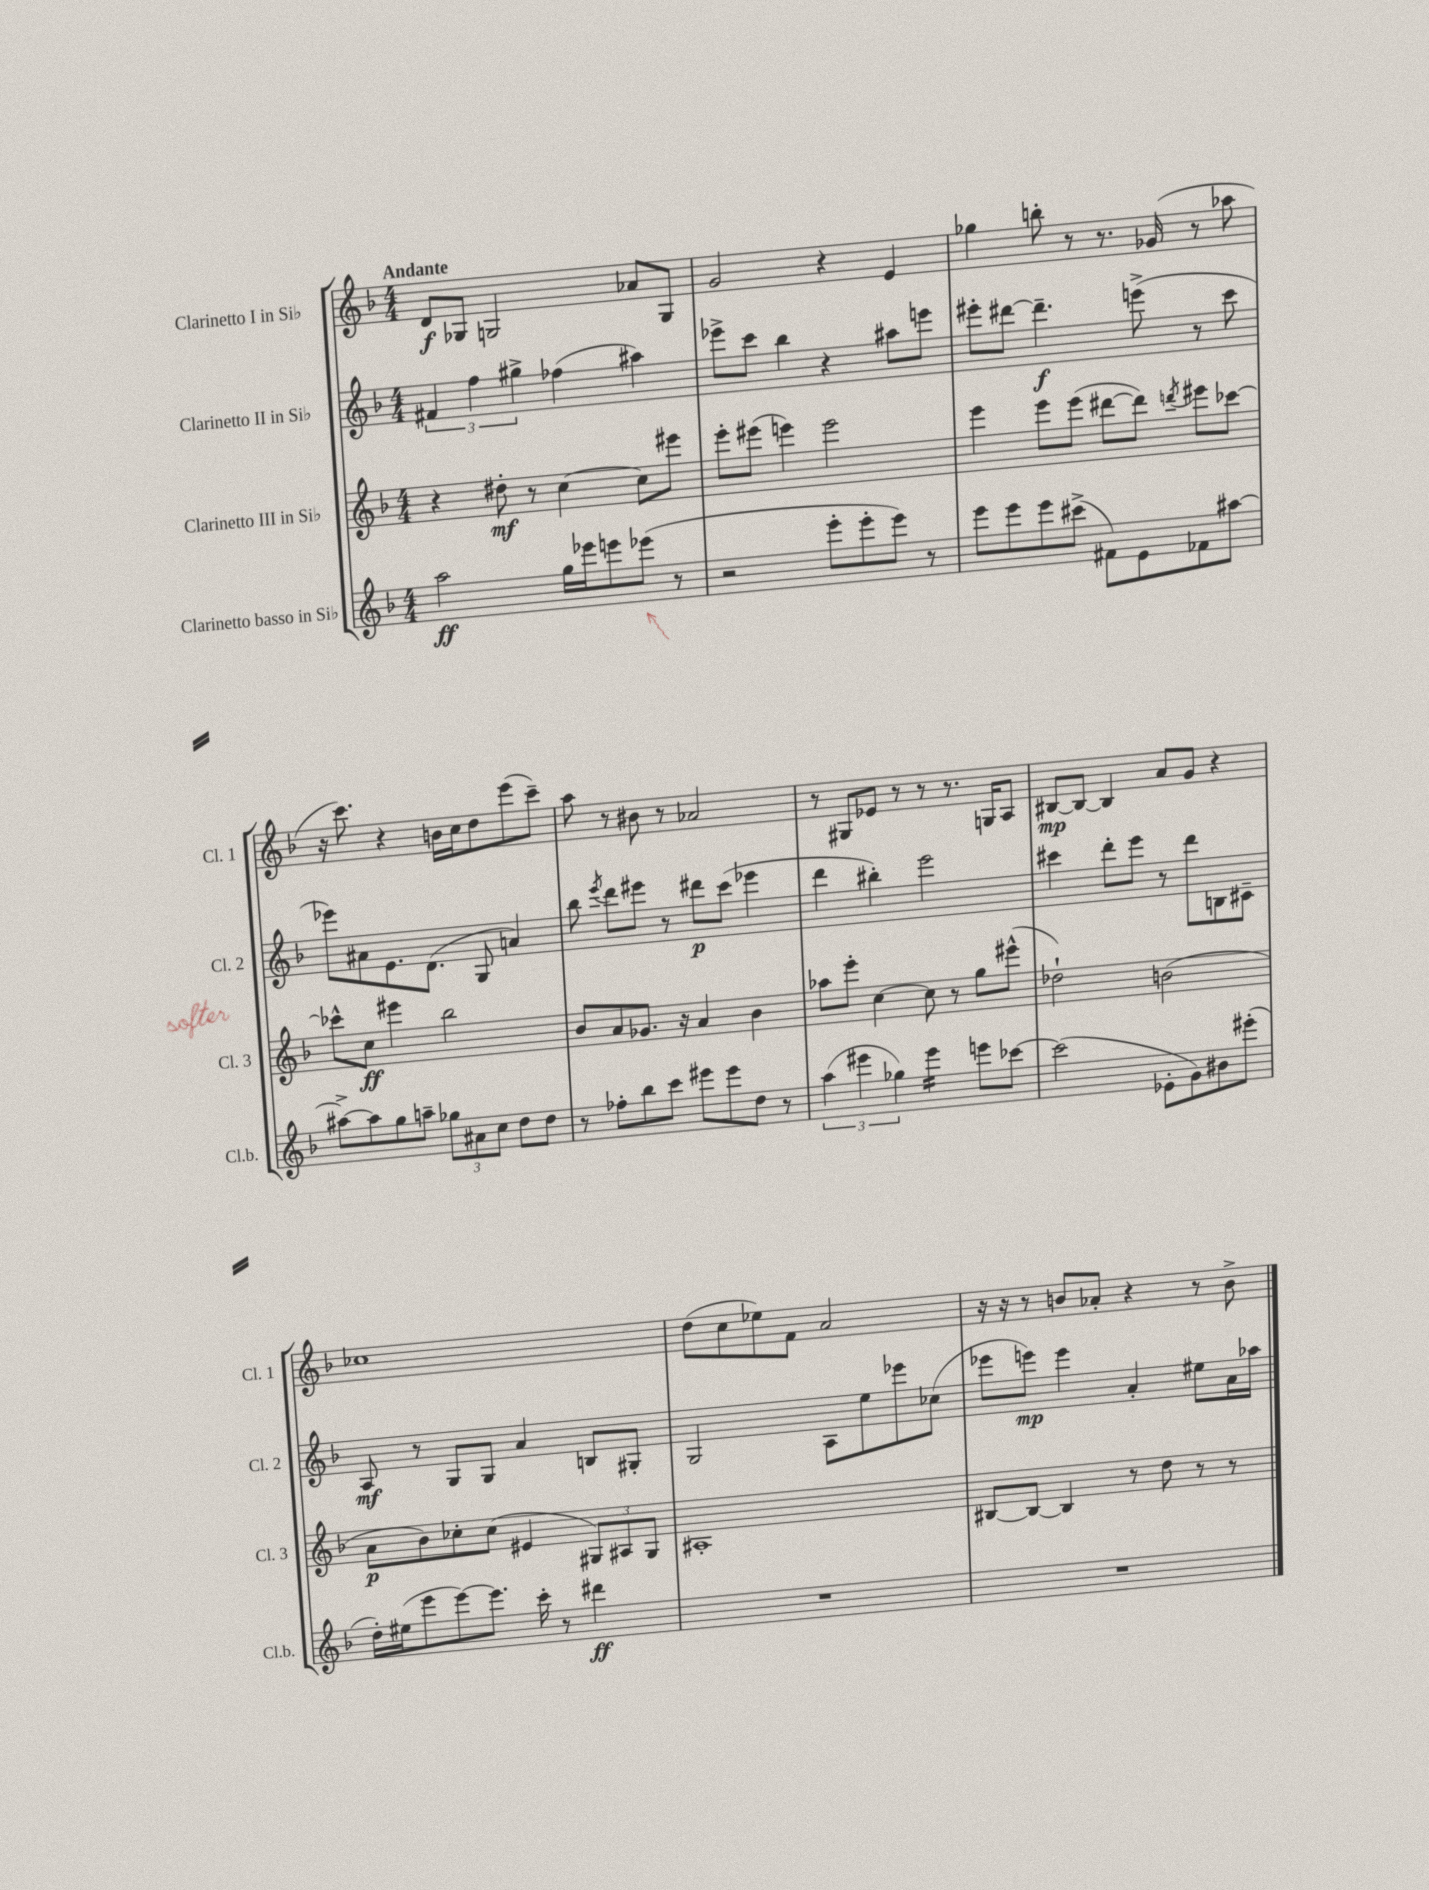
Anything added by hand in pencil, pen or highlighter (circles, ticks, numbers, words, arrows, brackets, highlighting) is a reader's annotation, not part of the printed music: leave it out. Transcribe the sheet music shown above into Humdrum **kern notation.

**kern	**kern	**kern	**kern
*staff4	*staff3	*staff2	*staff1
*clefG2	*clefG2	*clefG2	*clefG2
*k[b-]	*k[b-]	*k[b-]	*k[b-]
*M4/4	*M4/4	*M4/4	*M4/4
2aa\	4r	6f#/	8d/L
.	.	.	8G-/J
.	.	6ff\	.
.	8dd#'\	.	2G/
.	.	6gg#^\	.
.	8r	.	.
16gg\LL	[4cc\	(4ff-\	.
16eee-\J	.	.	.
8eee\	.	.	.
(8eee-\J	8cc\]L	4aa#\)	8a-/L
8r	8eee#\J	.	8G/J
=	=	=	=
2r	8eee'\L	8eee-^\L	2g/
.	(8eee#\J	8ccc\J	.
.	4eee\)	4bb-\	.
8eee'\L	2eee\	4r	4r
8eee'\	.	.	.
8eee\J)	.	8aa#\L	4e/
8r	.	8eee\J	.
=	=	=	=
8eee\L	4eee\	8eee#'\L	4gg-\
8eee\	.	[8ddd#\J	.
8eee\	8eee\L	4.ddd#~\]	8bb'\
(8ccc#^\J	(8eee\J	.	8r
8f#\L)	[8ddd#\L	.	8.r
8e\	8ddd#\]J)	(8eee^\	.
.	.	.	(16g-/
.	8qddd/	.	.
8f-\	8eee#\L	8r	8r
[8aa#\J	[8ccc-\J	8ccc\	8aa-\
=	=	=	=
8aa#^\_L	8ccc-^^\]L	8eee-\L)	16r
.	.	.	8.ccc\)
8aa#\]	8cc\J	8a#\	.
8gg\	4eee#\	8.e\	4r
8aa~\J	.	.	.
.	.	(8.d\J	.
12gg-\L	2bb-\	.	16b\LL
.	.	.	16cc\J
12a#\	.	.	.
.	.	8G/	8dd\
12cc\J	.	.	.
8dd\L	.	4a/)	(8eee\
8dd\J	.	.	8ccc~\J)
=	=	=	=
8r	8b-/L	8bb-\	8aa\
.	.	8qeee/	.
8ff-'\L	8a/	8ddd\L	8r
8bb-\	8.g-/J	8eee#\J	8b#\
8ccc\J	.	8r	8r
.	16r	.	.
8eee#\L	4a/	8ddd#\L	2a-/
8eee#\	.	(8ccc\J	.
8dd\J	4b-\	4eee-\	.
8r	.	.	.
=	=	=	=
(6aa\	8aa-\L	4ddd\	8r
.	8eee'\J	.	8G#/L
6eee#\	.	.	.
.	[4cc\	4bb#'\)	8e-/J
6gg-\)	.	.	.
.	.	.	8r
4eee#\	8cc\]	2eee\	8r
.	8r	.	8.r
8eee\L	8gg\L	.	.
.	.	.	16G/LK
[8ccc-\J	(8eee#^^\J	.	8A/J
=	=	=	=
(2ccc-\]	2dd-`\)	4ccc#\	[8B#/L
.	.	.	8B#/_J
.	.	8ddd'\L	4B#/]
.	.	8eee\J	.
8e-'\L	(2b\	8r	8a/L
8g\)	.	8ddd\L	8g/J
8b#\	.	8B\	4r
(8eee#'\J	.	8c#~\J	.
=	=	=	=
16dd'\LL)	8a\L	8A/	1cc-
(16ee#\J	.	.	.
8eee\	8b-\)	8r	.
[8eee\)	8cc-'\	8G/L	.
8.eee\]J	(8cc-\J	8G/J	.
.	4e#/	4a/	.
16ccc'\	.	.	.
8r	.	.	.
4ddd#\	12G#/L)	8B/L	.
.	12A#/	.	.
.	.	8G#'/J	.
.	12G#/J	.	.
=	=	=	=
1r	1A#'	2G/	(8dd\L
.	.	.	8cc\
.	.	.	8ee-\)
.	.	.	8f\J
.	.	8A\L	2a/
.	.	8ee\	.
.	.	8eee-\	.
.	.	(8cc-\J	.
=	=	=	=
1r	[8B#/L	8eee-\L	16r
.	.	.	16r
.	8B#/_J	8eee\J)	8r
.	4B#/]	4eee\	8b/L
.	.	.	8a-'/J
.	8r	4a'/	4r
.	8dd\	.	.
.	8r	8ee#\L	8r
.	8r	16a\L	8b^\
.	.	16aa-\JJ	.
==	==	==	==
*-	*-	*-	*-
